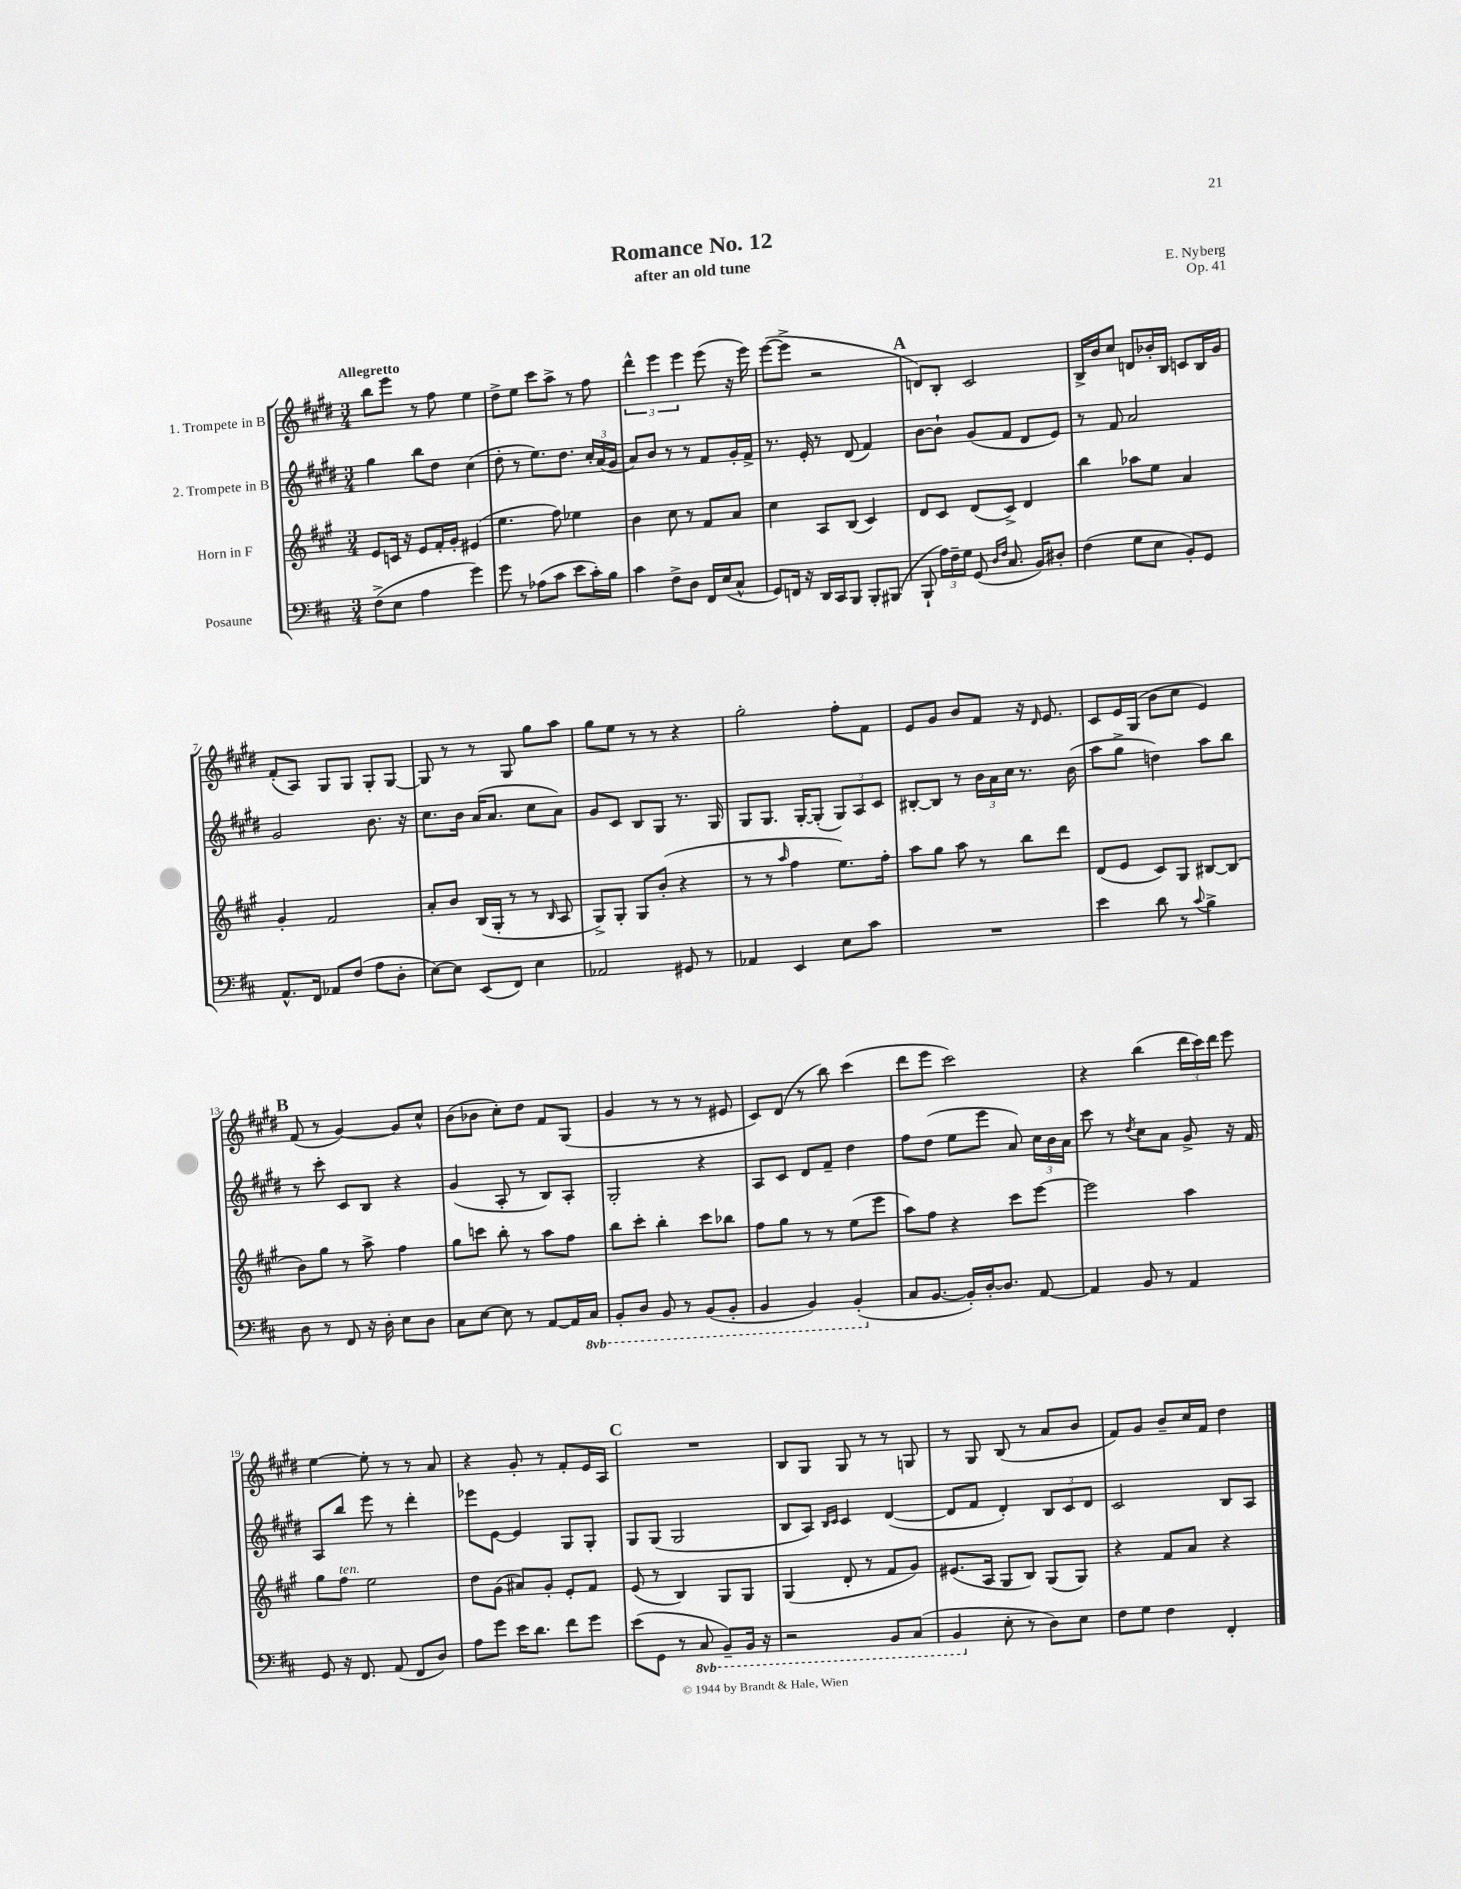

**kern	**kern	**kern	**kern
*staff4	*staff3	*staff2	*staff1
*clefF4	*clefG2	*clefG2	*clefG2
*k[f#c#]	*k[f#c#g#]	*k[f#c#g#d#]	*k[f#c#g#d#]
*M3/4	*M3/4	*M3/4	*M3/4
(8F#^	8e	4gg#	8bb
8E	16c	.	8eee
.	16r	.	.
4A	8e	8bb	8r
.	16f#'	8dd#	8ff#
.	16g#'	.	.
4g)	(4e#	(4cc#	4ee
=	=	=	=
8g	4.ee	8dd#'	8dd#^
8r	.	8r	8ee
(8A-	.	8.ee)	8ccc#
8c#	8ff#)	.	8aa^
.	.	8.dd#	.
8e	4ee-	.	8r
16c#')	.	24cc#'	8ff#
.	.	(24a	.
16B	.	.	.
.	.	24g#	.
=	=	=	=
4c#	4b	8a)	6ddd#^^
.	.	8b	.
.	.	.	6eee
8F#^	8cc#	8r	.
.	.	.	6eee
8D	8r	8r	.
16FF#	8f#	8f#	(8eee
(16E	.	.	.
8C#^^	8a	16g#'	16r
.	.	16f#^	16eee)
=	=	=	=
8GG)	4cc#	8.r	([8eee
16FF	.	.	8eee^]
16r	.	16e'	.
16DD	8A	8r	2r
16CC#	.	.	.
8BBB	(8B	(8d#	.
8BBB'	4c#)	4f#)	.
(8BBB#	.	.	.
=	=	=	=
8BBB`	8d	[8b	8d)
24A)	8c#	8b`]	8B'
24F#~	.	.	.
24G	.	.	.
(8GG	(8d	(8g#	2c#
16qqD	.	.	.
16qqF#	.	.	.
8.C#	8c#^)	8f#	.
.	4d	8d#	.
16BB)	.	.	.
8D#'	.	8e)	.
=	=	=	=
(4F#	4bb	8r	16B^
.	.	.	16b
.	.	8f#	8cc#
8G	8aa-	2a	8d
8E	8ee	.	16b-'
.	.	.	16B
8BB')	4a	.	8c
8GG	.	.	16B
.	.	.	16g#
=	=	=	=
8.AA^^	4g#'	2g#	(8f#'
.	.	.	8A)
16FF#	.	.	.
8AA-	2f#	.	8G#
(8F#	.	.	8G#
8A	.	8.b	8G#'
8D'	.	.	[8G#
.	.	16r	.
=	=	=	=
[8E)	8a'	8.cc#	8G#]
8E]	8b	.	8r
.	.	16b	.
(8EE	(16B	(16a	8r
.	16G#'	8.a	.
8FF#)	8r	.	8G#
4E	8r	8cc#	8gg#
.	16qqB	.	.
.	8A	8a)	8aa
=	=	=	=
2AA-	8G#^)	8g#	8gg#
.	8G#'	8c#	8ee
.	8G#	8B	8r
.	(8b'	8G#	8r
8GG#	4r	8.r	4r
8r	.	.	.
.	.	16G#	.
=	=	=	=
4AA-	8r	8G#	2gg#'
.	8r	8.G#	.
.	16qqaa	.	.
4EE	4ff#	.	.
.	.	[16G#'	.
.	.	(8G#']	.
8E	8.ee)	12G#)	8ff#'
.	.	12A	.
8c#	.	.	8f#
.	.	12c#	.
.	16ff#'	.	.
=	=	=	=
2.r	8aa	[8B#'	8e
.	8gg#	8B#]	8g#
.	8aa	8r	8b
.	8r	24b	8f#
.	.	24a	.
.	.	24cc#	.
.	8bb	8.r	16r
.	.	.	16qqd#
.	.	.	8.e
.	8ddd	.	.
.	.	(16b	.
=	=	=	=
4e	(8d	8aa	8c#
.	8e	8gg#^	16e
.	.	.	(16G#
8d	8c#)	4dd)	8b
8r	8G#	.	8cc#
8qqc#	.	.	.
4B^	[8B#	8aa	4e)
.	(8B#]	8bb	.
=	=	=	=
8D	8b)	8r	(8f#
8r	8gg#	8ccc#'	8r
8FF#	8r	8c#	[4g#)
16r	8aa^	8B	.
16D'	.	.	.
8E	4ff#	4r	8g#]
8D	.	.	8cc#^^
=	=	=	=
8C#	8gg#	(4g#	(8b
[8E	8ccc	.	8b-
8E]	8bb'	8A'	8cc#')
8r	8r	8r	8dd#
[8AA	8aa	8B)	8f#
16AA]	8ff#	8A'	(8G#
16CC#	.	.	.
=	=	=	=
8BBB'	8bb	2G#'	4g#
8DD	8ccc#'	.	.
8BBB	4bb'	.	8r
8r	.	.	8r
(8BBB	8ccc#	4r	8r
8BBB'	8bb-	.	8e#
=	=	=	=
4BBB	8ff#	8A	8c#)
.	8gg#	8c#	(8d#
4BBB)	8r	8d#	8r
.	8r	8f#~	8bb)
(4BBB'	(8ee	4dd#	(4ccc#
.	8eee	.	.
=	=	=	=
8C#	8aa)	8ff#	8ddd#
[8.BB	8ff#	(8dd#	8eee
.	4r	8ee	2ccc#)
16BB'])	.	.	.
[16D'	.	8eee	.
8.D]	.	.	.
.	8ccc#	8a)	.
[8AA	[8eee	24cc#	.
.	.	24b	.
.	.	24a	.
=	=	=	=
4AA]	2eee]	8ccc#	4r
.	.	8r	.
.	.	8qdd#	.
8BB	.	8cc#	(4bb
8r	.	8a	.
4AA	4aa	8g#^	24ddd#
.	.	.	24ccc#)
.	.	.	24ddd#
.	.	16r	8eee
.	.	16f#	.
=	=	=	=
8GG	8gg#	8A	[4ee
16r	8ff#	8bb	.
8.FF#	.	.	.
.	2ee	8eee	8ee']
(8AA	.	8r	8r
8FF#	.	4ddd#'	8r
8D)	.	.	8a
=	=	=	=
8A	8dd	8eee-	4r
8g	(8g#	[8e	.
16e	8a#)	4e]	8g#'
8.d	.	.	.
.	8g#'	.	8r
8f#	8e'	8G#	8f#'
8g	8f#	8G#'	16e
.	.	.	16A
=	=	=	=
(8e	(8e	8G#	2.r
8GG	8r	(8G#	.
8r	4B)	2G#	.
8CC#	.	.	.
8BBB~)	8G#	.	.
16BBB	8G#	.	.
16r	.	.	.
=	=	=	=
2r	(4G#	8B	8B
.	.	8A)	8G#
.	.	16qqB	.
.	.	16qqc#	.
.	8d'	4c#	8G#
.	8r	.	8r
8BBB	8f#	([4d#	8r
(8CC#	8g#)	.	8G
=	=	=	=
4BBB	(8.e#	8d#]	8r
.	.	8f#	8G#
.	16A	.	.
8E'	8G#	4d#')	(8B
8r	8B)	.	8r
8D)	(8G#	12B	8a
.	.	12c#	.
8E	8G#)	.	8b
.	.	12d#	.
=	=	=	=
8F#	4r	2c#	8f#)
8G	.	.	8g#
4F#	8f#	.	8b~
.	8a	.	16cc#
.	.	.	16f#
4FF#'	4r	8B	4dd#
.	.	8A	.
==	==	==	==
*-	*-	*-	*-
